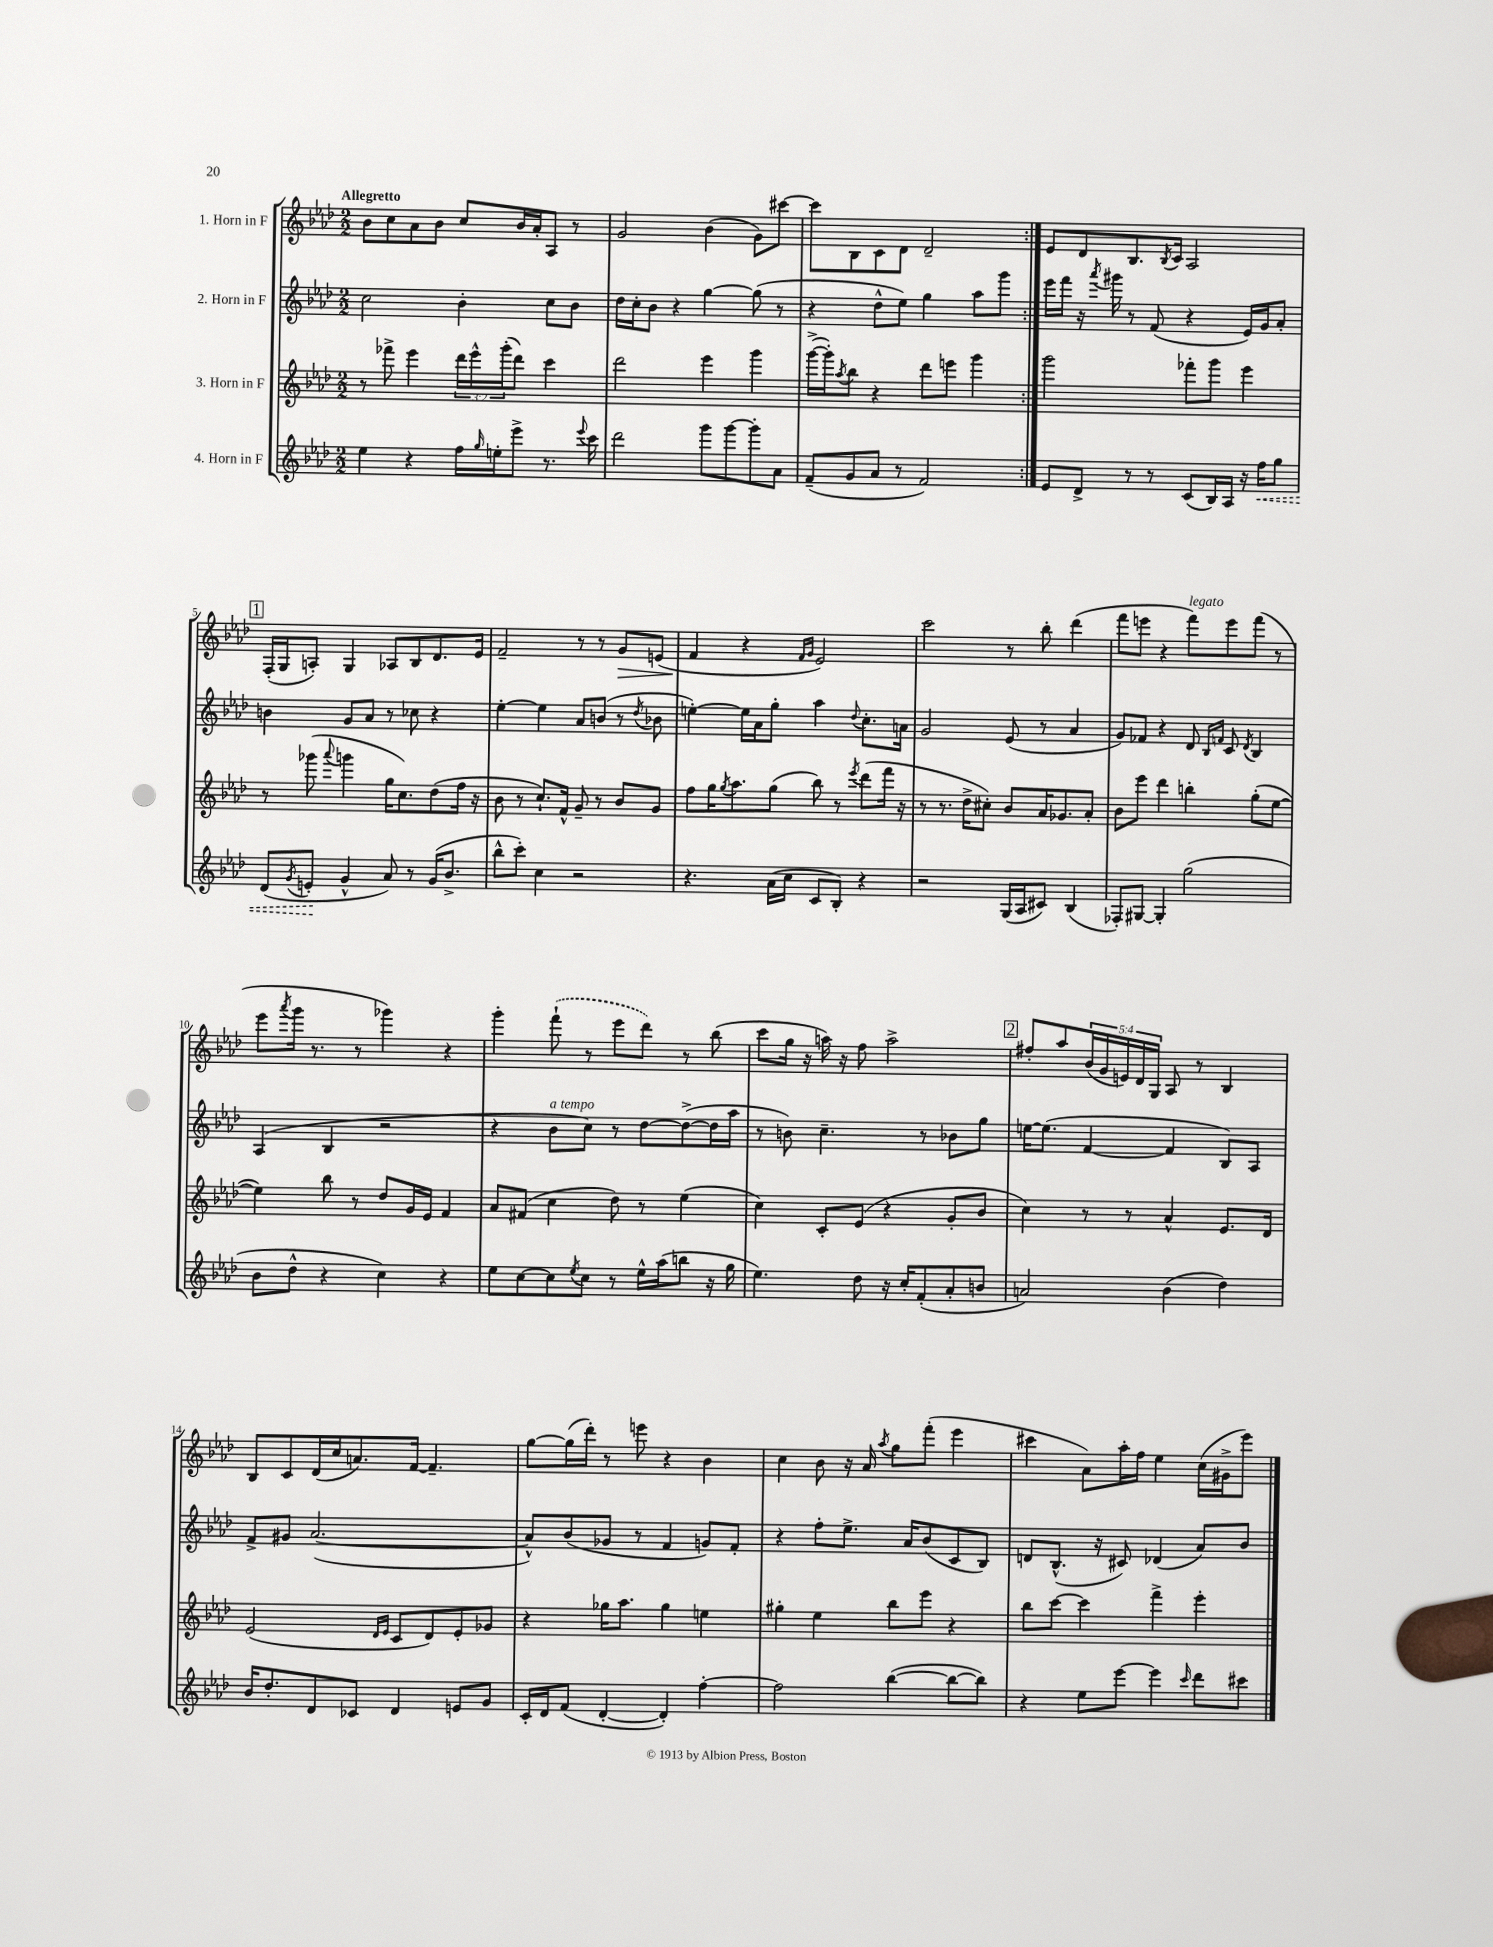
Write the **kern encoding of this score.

**kern	**dynam	**kern	**kern	**kern	**dynam
*part4	*part4	*part3	*part2	*part1	*part1
*staff4	*staff4	*staff3	*staff2	*staff1	*staff1
*I"4. Horn in F	*	*I"3. Horn in F	*I"2. Horn in F	*I"1. Horn in F	*
*clefG2	*	*clefG2	*clefG2	*clefG2	*
*k[b-e-a-d-]	*	*k[b-e-a-d-]	*k[b-e-a-d-]	*k[b-e-a-d-]	*
*M2/2	*	*M2/2	*M2/2	*M2/2	*
=1	=1	=1	=1	=1	=1
!	!	!	!	!LO:TX:a:B:t=Allegretto	!
4ee-\	.	8r	2cc\	8b-\L	.
.	.	8fff-X^\	.	8cc\	.
4r	.	4eee-\	.	8a-\	.
.	.	.	.	8b-\J	.
16ff\LL	.	24ddd-\LL	4b-'\	8cc/L	.
.	.	24eee-^^\	.	.	.
16qqgg/	.	.	.	.	.
16een'\J	.	.	.	.	.
.	.	(24ggg'\J	.	.	.
8eee-^\J	.	8ddd-\J)	.	16b-/L	.
.	.	.	.	16a-'/J	.
8.r	.	4ccc\	8cc\L	8A-/J	.
.	.	.	8b-\J	8r	.
8qqeee-/	.	.	.	.	.
16ccc\	.	.	.	.	.
=2	=2	=2	=2	=2	=2
2ddd-\	.	2ddd-\	16dd-\LL	2g/	.
.	.	.	16cc'\J	.	.
.	.	.	8b-\J	.	.
.	.	.	4r	.	.
8ggg\L	.	4eee-\	[4gg\	(4b-\	.
[8ggg\	.	.	.	.	.
8ggg'\]	.	4ggg\	(8gg\]	8g\L)	.
8a-\J	.	.	8r	[8ccc#X\J	.
=3	=3	=3	=3	=3	=3
(8f~/L	.	([16ggg^\LL	4r	8ccc#\L]	.
.	.	16ggg'\J])	.	.	.
.	.	8qaa-/	.	.	.
8g/	.	8bb-\J	.	8B-\	.
8a-/J	.	4r	8dd-^^\L	8c\	.
8r	.	.	8ee-\J)	8d-\J	.
2f/)	.	8ddd-\L	4gg\	2d-~/	.
.	.	8eeen\J	.	.	.
.	.	4ggg\	8aa-\L	.	.
.	.	.	8ggg\J	.	.
=4:|!	=4:|!	=4:|!	=4:|!	=4:|!	=4:|!
8e-/L	.	2ggg\	16eee-\LL	8e-/L	.
.	.	.	16fff\JJ	.	.
8d-^/J	.	.	16r	8d-/	.
.	.	.	8qaaa-/	.	.
.	.	.	16ggg#X\	.	.
8r	.	.	8r	8.B-/	.
8r	.	.	(8f/	.	.
.	.	.	.	8qB-/	.
.	.	.	.	16c/Jk	.
(8c/L	.	8fff-X'\L	4r	2A-/	.
16B-/L)	.	8ggg\J	.	.	.
16A-/JJ	.	.	.	.	.
16r	.	4eee-\	16e-/LL)	.	.
!	!LO:HP:b	!	!	!	!
16ff\KL	<	.	16g/J	.	.
8gg\J	.	.	8a-'/J	.	.
!!LO:LB:g=z
!!LO:REH:place=s1:t=1
=5	=5	=5	=5	=5	=5
(8d-/L	.	8r	4bn\	(16F'/LL	.
.	.	.	.	16G/J	.
8qg/	.	.	.	.	.
8en'/J	.	(8ggg-X\	.	8An'/J)	.
.	.	8qqaaa-/	.	.	.
4g^^/	[	4gggn\	8g/L	4G/	.
.	.	.	8a-/J	.	.
8a-/)	.	16gg\KL	8r	8A-X/L	.
.	.	8.cc\)	.	.	.
8r	.	.	8cc-X\	8B-/	.
(16g/KL	.	(8dd-\	4r	8.d-/	.
8.b-^/J	.	.	.	.	.
.	.	16ff\Jk	.	.	.
.	.	16r	.	16e-/Jk	.
=6	=6	=6	=6	=6	=6
8bb-^^\L	.	8b-\	[4ee-'\	2f~/	.
8ccc'\J)	.	8r	.	.	.
4cc\	.	8.cc`/L)	4ee-\]	.	.
.	.	16f^^/Jk	.	.	.
2r	.	8g~/	8a-/L	8r	.
.	.	8r	(8bn/J	8r	.
!	!	!	!	!	!LO:HP:b
.	.	8b-/L	8r	8g/L	>
.	.	.	8qdd-/	.	.
.	.	8g/J	8b-X\	(8en/J	.
=7	=7	=7	=7	=7	=7
4.r	.	8ff\L	[4een'\)	4f/	.
.	.	16gg\K	.	.	.
.	.	8qgg/	.	.	.
.	.	8.aa-\	.	.	.
.	.	.	16ee\LL]	4r	]
.	.	.	16a-\J	.	.
(16a-\LL	.	(8gg\J	8gg'\J	.	.
16cc\JJ	.	.	.	.	.
.	.	.	.	16qqf/LL	.
.	.	.	.	16qqg/JJ	.
8c/L	.	8bb-\)	4aa-\	2e-/)	.
8B-'/J)	.	8r	.	.	.
.	.	8qeee-/	8qqdd-/	.	.
4r	.	(8ddd-\L	8.cc'\L	.	.
.	.	16fff\Jk	.	.	.
.	.	16r	16an\Jk	.	.
=8	=8	=8	=8	=8	=8
2r	.	8r	2g/	2ccc\	.
.	.	8.r	.	.	.
.	.	16dd-^\KL	.	.	.
.	.	8cc#X'\J)	.	.	.
(16G/LL	.	8b-/L	(8e-/	8r	.
16A-/J	.	.	.	.	.
8c#X/J)	.	16a-/K	8r	8bb-'\	.
.	.	8.g-X/	.	.	.
(4B-/	.	.	4a-/	(4ddd-\	.
.	.	8a-'/J	.	.	.
=9	=9	=9	=9	=9	=9
8F-X'/L)	.	8b-\L	8g/L)	8fff\L	.
[8G#X/J	.	8eee-\J	8f-X/J	8eeen\J	.
4G#'/]	.	4ddd-\	4r	4r	.
!	!	!	!	!LO:TX:a:i:t=legato	!
(2gg\	.	4bbn'\	8d-/	8fff\L)	.
.	.	.	16qqB-/LL	.	.
.	.	.	16qqfn/JJ	.	.
.	.	.	8c/	8eee\	.
.	.	.	8qd-/	.	.
.	.	(8gg'\L	4B-/	(8fff\J	.
.	.	[8ee-\J	.	8r	.
!!LO:LB:g=z
=10	=10	=10	=10	=10	=10
8b-\L	.	4ee-\])	(4A-/	8eee-\L	.
.	.	.	.	8qaaa-/	.
8dd-^^\J	.	.	.	16ggg\Jk	.
.	.	.	.	8.r	.
4r	.	8bb-\	4B-/	.	.
.	.	8r	.	8r	.
4cc\)	.	8dd-/L	2r	4ggg-X\)	.
.	.	16g/L	.	.	.
.	.	16e-/JJ	.	.	.
4r	.	4f/	.	4r	.
=11	=11	=11	=11	=11	=11
8ee-\L	.	8a-/L	4r	4ggg'\	.
[8cc\	.	(8f#X/J	.	.	.
!	!	!	!LO:TX:a:i:t=a tempo	!	!
8cc\]	.	4cc\	8b-\L	(8fff`\	.
8qee-/	.	.	.	.	.
8cc\J	.	.	8cc\J)	8r	.
8r	.	8dd-\)	8r	8eee-\L	.
16ee-^^\LL	.	8r	[8dd-\L	8ddd-\J)	.
(16aa-\J	.	.	.	.	.
8bbn\J	.	(4ee-\	(8dd-^\_	8r	.
16r	.	.	16dd-\L]	(8bb-\	.
16gg\	.	.	16aa-\JJ	.	.
=12	=12	=12	=12	=12	=12
4.ee-\)	.	4cc\)	8r	8ccc\L	.
.	.	.	8bn\)	16gg\Jk	.
.	.	.	.	16r	.
.	.	8c'/L	4.cc~\	16aan\)	.
.	.	.	.	16r	.
8dd-\	.	(8e-/J	.	8ff\	.
16r	.	4r	.	2aa^\	.
16cc'/KL	.	.	.	.	.
(8f'/	.	.	8r	.	.
8a-'/	.	8g'/L	8b-X\L	.	.
8bn/J	.	8b-/J	8gg\J	.	.
!!LO:REH:place=s1:t=2
=13	=13	=13	=13	=13	=13
2an/)	.	4cc\)	[16een\KL	8ff#X'/L	.
.	.	.	(8.ee\J]	.	.
.	.	.	.	8aa-/	.
.	.	8r	[4f/	(20b-/L	.
.	.	.	.	20g/	.
.	.	.	.	20en/)	.
.	.	8r	.	.	.
.	.	.	.	20d-/	.
.	.	.	.	20G/JJ	.
(4b-\	.	4a-^^/	4f/]	8A-/	.
.	.	.	.	8r	.
4dd-\)	.	8.e-/L	8B-/L)	4B-/	.
.	.	.	8A-/J	.	.
.	.	16d-/Jk	.	.	.
!!LO:LB:g=z
=14	=14	=14	=14	=14	=14
16b-/KL	.	(2e-/	8f^/L	8B-/L	.
8.dd-'/	.	.	.	.	.
.	.	.	8g#X/J	8c/	.
8d-/	.	.	([2.a-/	(16d-/L	.
.	.	.	.	16cc/J	.
8c-X/J	.	.	.	8.an/)	.
.	.	16qqd-/LL	.	.	.
.	.	16qqe-/JJ	.	.	.
4d-/	.	8c/L	.	.	.
.	.	.	.	[16f/Jk	.
.	.	8d-/)	.	4.f~/]	.
8en/L	.	8e-'/	.	.	.
8g/J	.	8g-X/J	.	.	.
=15	=15	=15	=15	=15	=15
16c'/LL	.	4r	8a-^^/L])	[8gg\L	.
16d-/J	.	.	.	.	.
(8f/J	.	.	(8b-/	(16gg\L]	.
.	.	.	.	16ddd-'\JJ)	.
[4d-'/	.	16gg-X\KL	8g-X/J	8r	.
.	.	8.aa-\J	.	.	.
.	.	.	8r	8eeen\	.
4d-'/])	.	4gg-\	4f/	4r	.
[4ff'\	.	4een\	8gn/L)	4b-\	.
.	.	.	8f'/J	.	.
=16	=16	=16	=16	=16	=16
2ff\]	.	4gg#X'\	4r	4cc\	.
.	.	4ee-\	8ff'\L	8b-\	.
.	.	.	8.ee-^\J	16r	.
.	.	.	.	16a-/	.
.	.	.	.	8qaa-/	.
([4bb-\	.	8bb-\L	.	8gg\L	.
.	.	.	16a-/KL	.	.
.	.	8eee-\J	(8b-/	(8fff'\J	.
8bb-\L_	.	4r	8c/	4eee-\	.
8bb-\J])	.	.	8B-/J)	.	.
=17	=17	=17	=17	=17	=17
4r	.	8bb-\L	8dn/L	4ccc#X\	.
.	.	[8ccc\J	(8.B-^^/J	.	.
8ee-\L	.	4ccc\]	.	8a-\L)	.
.	.	.	16r	.	.
[8eee-\J	.	.	8c#X/)	16aa-'\L	.
.	.	.	.	16ff\JJ	.
4eee-\]	.	4fff^\	(4d-X/	4ee-\	.
16qqccc/	.	.	.	.	.
8ddd-\L	.	4eee-'\	8a-/L)	(16cc\LL	.
.	.	.	.	16g#X^\J	.
8ccc#X\J	.	.	8b-/J	8eee-\J)	.
==	==	==	==	==	==
*-	*-	*-	*-	*-	*-
